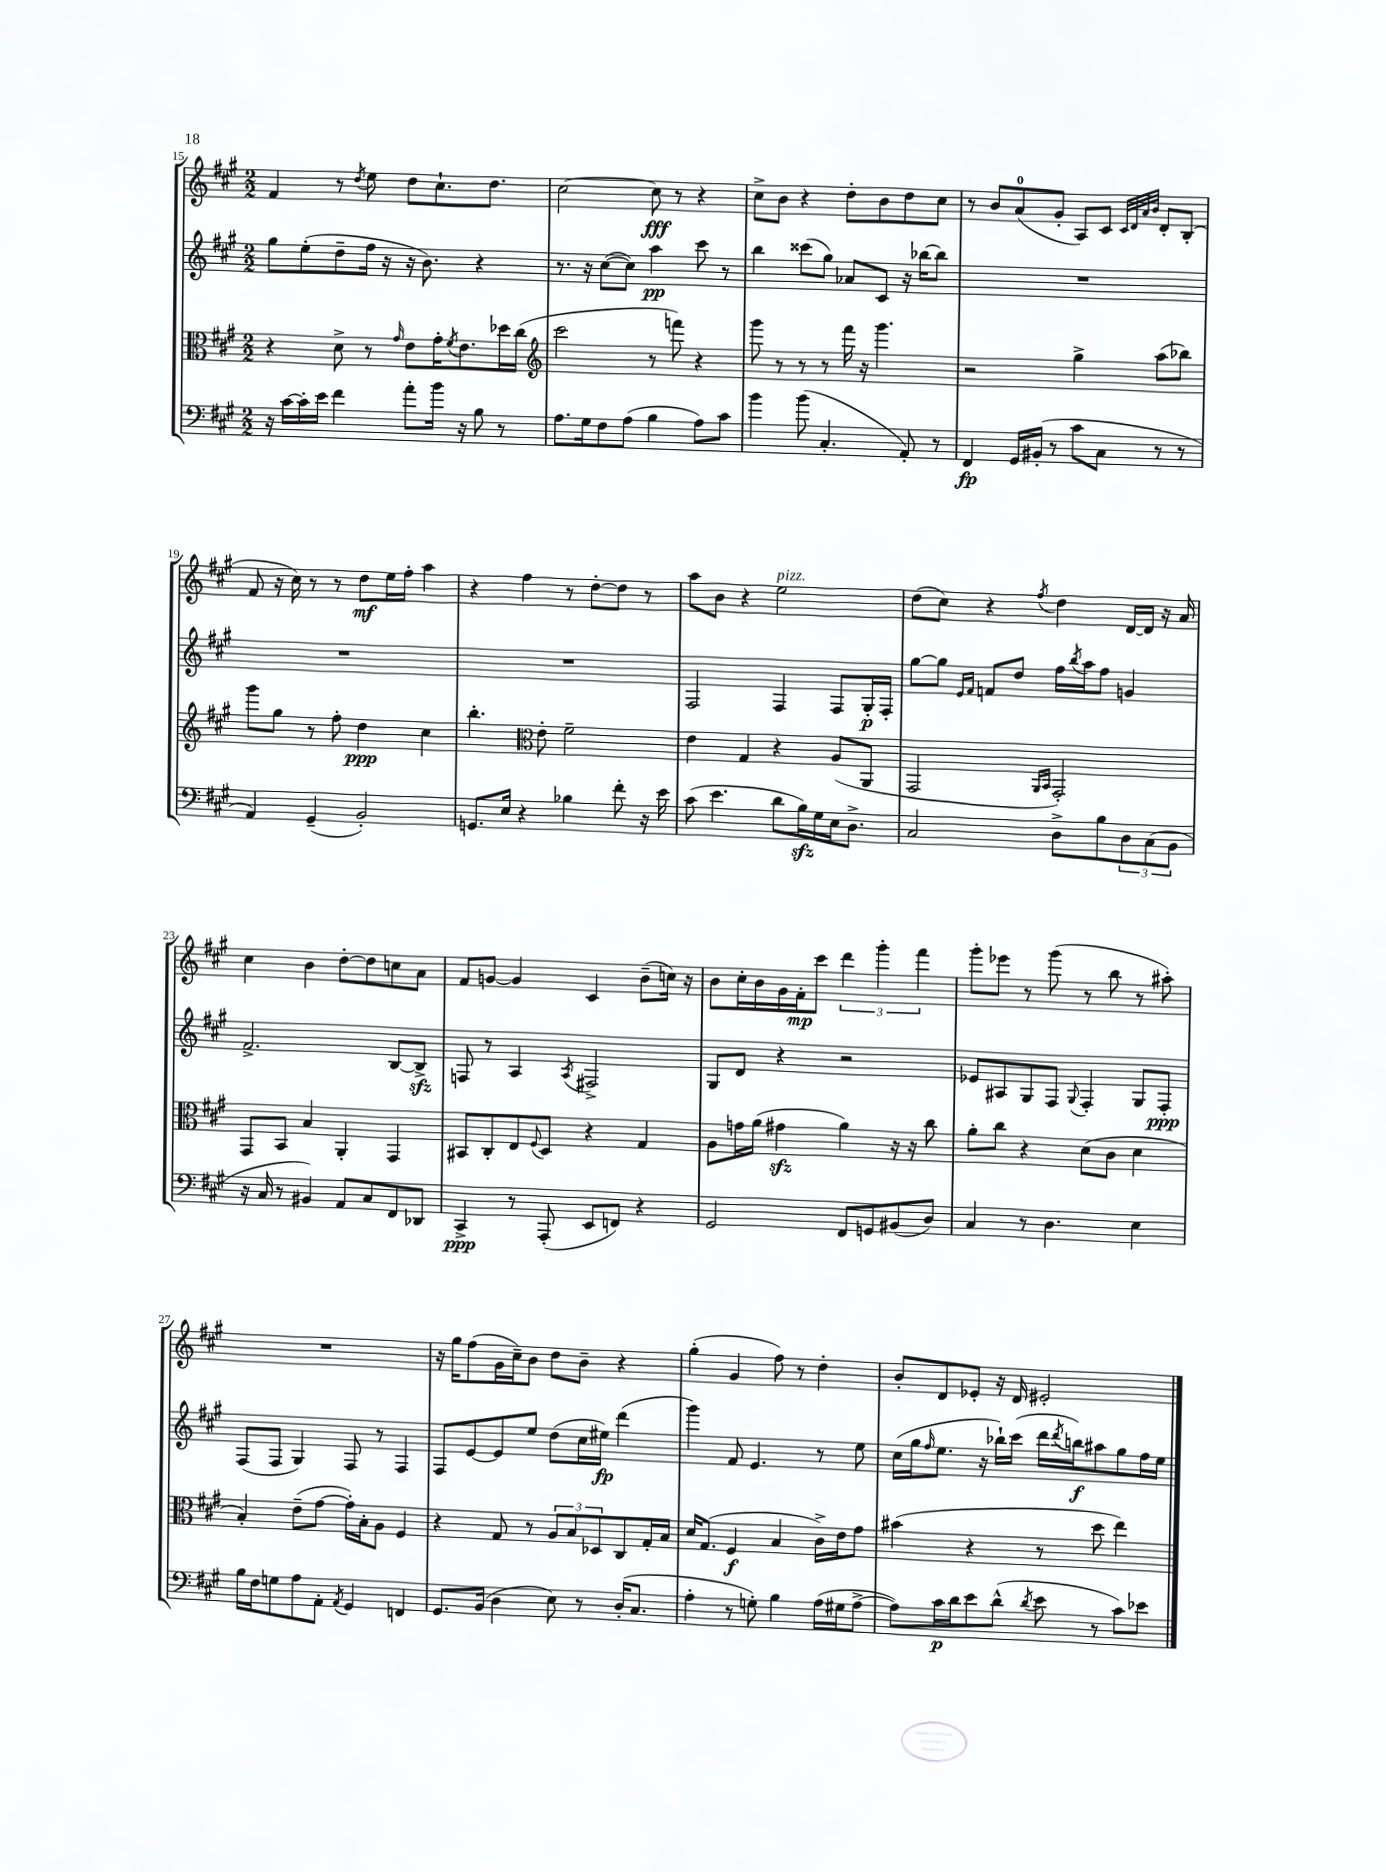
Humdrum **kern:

**kern	**dynam	**kern	**dynam	**kern	**dynam	**kern	**dynam
*part4	*part4	*part3	*part3	*part2	*part2	*part1	*part1
*staff4	*staff4	*staff3	*staff3	*staff2	*staff2	*staff1	*staff1
*clefF4	*	*clefC3	*	*clefG2	*	*clefG2	*
*k[f#c#g#]	*	*k[f#c#g#]	*	*k[f#c#g#]	*	*k[f#c#g#]	*
*M2/2	*	*M2/2	*	*M2/2	*	*M2/2	*
=15	=15	=15	=15	=15	=15	=15	=15
16r	.	4r	.	8gg#\L	.	4f#/	.
[16c#\LL	.	.	.	.	.	.	.
16c#'\]	.	.	.	(8ee'\	.	.	.
16e\JJ	.	.	.	.	.	.	.
4f#\	.	8d^\	.	8dd~\	.	8r	.
.	.	.	.	.	.	8qdd/	.
.	.	8r	.	16ff#\Jk	.	8ee\	.
.	.	.	.	16r	.	.	.
.	.	16qqg#/	.	.	.	.	.
8a'\L	.	8e\L	.	16r	.	8dd\L	.
.	.	.	.	8.b\)	.	.	.
16b\Jk	.	16g#'\K	.	.	.	8.cc#`\	.
.	.	8qf#/	.	.	.	.	.
16r	.	8.e\	.	.	.	.	.
8B\	.	.	.	4r	.	.	.
.	.	.	.	.	.	8.dd\J	.
8r	.	16dd-X\L	.	.	.	.	.
.	.	(16cc#\JJ	.	.	.	.	.
=16	=16	=16	=16	=16	=16	=16	=16
*	*	*clefG2	*	*	*	*	*
8.A\L	.	2ccc#\	.	8.r	.	[2cc#\	.
16G#\k	.	.	.	16r	.	.	.
8F#\	.	.	.	([8cc#\L	.	.	.
(8A\J	.	.	.	8cc#\J])	.	.	.
4B\	.	8r	.	4aa\	pp	8cc#\]	fff
.	.	8fffn\)	.	.	.	8r	.
8A\L)	.	4r	.	8ccc#\	.	4r	.
8c#\J	.	.	.	8r	.	.	.
=17	=17	=17	=17	=17	=17	=17	=17
4b\	.	8ggg#\	.	4bb\	.	8cc#^\L	.
.	.	8r	.	.	.	8b\J	.
(8b\	.	8r	.	(8ccc##X\L	.	4r	.
4.C#'/	.	8r	.	8gg#\J)	.	.	.
.	.	16fff#\	.	8a-X/L	.	8dd'\L	.
.	.	16r	.	.	.	.	.
.	.	4.ggg#\	.	8c#/J	.	8b\	.
8AA'/)	.	.	.	16r	.	8dd\	.
.	.	.	.	[16bb-X\KL	.	.	.
8r	.	.	.	8bb-\J]	.	8cc#\J	.
=18	=18	=18	=18	=18	=18	=18	=18
4FF#/	fp	2r	.	1r	.	8r	.
.	.	.	.	.	.	8b/L	.
16GG#/LL	.	.	.	.	.	(8a/	.
(16BB#X'/JJ	.	.	.	.	.	.	.
8r	.	.	.	.	.	8g#'/J	.
8c#\L	.	4gg#^\	.	.	.	8A/L)	.
8C#\J	.	.	.	.	.	8c#/J	.
.	.	.	.	.	.	32qqc#/LLL	.
.	.	.	.	.	.	32qqd/	.
.	.	.	.	.	.	32qqa/	.
.	.	.	.	.	.	32qqb/JJJ	.
8r	.	(8aa\L	.	.	.	8d'/L	.
8r	.	8bb-X\J)	.	.	.	(8B'/J	.
!!LO:LB:g=z
=19	=19	=19	=19	=19	=19	=19	=19
4AA/)	.	8ggg#\L	.	1r	.	8f#/	.
.	.	8gg#\J	.	.	.	16r	.
.	.	.	.	.	.	16cc#\)	.
(4GG#~/	.	8r	.	.	.	8r	.
.	.	8ff#'\	.	.	.	8r	.
2BB'/)	.	4dd\	ppp	.	.	8dd\L	mf
.	.	.	.	.	.	16ee\L	.
.	.	.	.	.	.	16ff#'\JJ	.
.	.	4cc#\	.	.	.	4aa\	.
=20	=20	=20	=20	=20	=20	=20	=20
8.GGn/L	.	4.bb'\	.	1r	.	4r	.
16E/Jk	.	.	.	.	.	.	.
4r	.	.	.	.	.	4ff#\	.
*	*	*clefC3	*	*	*	*	*
.	.	8e'\	.	.	.	.	.
4B-X\	.	2f#~\	.	.	.	8r	.
.	.	.	.	.	.	[8dd'\L	.
8f#'\	.	.	.	.	.	8dd\J]	.
16r	.	.	.	.	.	8r	.
16e\	.	.	.	.	.	.	.
=21	=21	=21	=21	=21	=21	=21	=21
(8c#\	.	4e\	.	2F#/	.	8aa\L	.
4.e\	.	.	.	.	.	8b\J	.
.	.	4G#/	.	.	.	4r	.
!	!	!	!	!	!	!LO:TX:a:i:t=pizz.	!
8d\L	.	4r	.	4F#/	.	2ee\	.
16Bzz\L)	.	.	.	.	.	.	.
16G#\	.	.	.	.	.	.	.
16E\J	.	(8A/L	.	8F#/L	.	.	.
8.D^\J	.	.	.	.	.	.	.
.	.	8AA/J	.	16G#'/L	p	.	.
.	.	.	.	16F#'/JJ	.	.	.
=22	=22	=22	=22	=22	=22	=22	=22
2C#/	.	2GG#/	.	[8gg#\L	.	(8dd\L	.
.	.	.	.	8gg#\J]	.	8cc#\J)	.
.	.	.	.	16qqe/LL	.	.	.
.	.	.	.	16qqf#/JJ	.	.	.
.	.	.	.	8fn/L	.	4r	.
.	.	.	.	8dd/J	.	.	.
.	.	16qqAA/LL	.	.	.	.	.
.	.	16qqBB/JJ	.	.	.	8qff#/	.
8D^\L	.	2GG#'/)	.	16ff#\LL	.	4dd\	.
.	.	.	.	8qbb/	.	.	.
.	.	.	.	16aa\J	.	.	.
8B\	.	.	.	8ff#\J	.	.	.
12D\	.	.	.	4gn/	.	[16d/LL	.
.	.	.	.	.	.	16d/JJ]	.
(12C#\	.	.	.	.	.	.	.
.	.	.	.	.	.	16r	.
12BB\J	.	.	.	.	.	.	.
.	.	.	.	.	.	16a/	.
!!LO:LB:g=z
=23	=23	=23	=23	=23	=23	=23	=23
16r	.	8GG#/L	.	2.f#^/	.	4cc#\	.
16C#/	.	.	.	.	.	.	.
8r	.	8BB/J	.	.	.	.	.
4BB#X/)	.	4B/	.	.	.	4b\	.
8AA/L	.	4AA'/	.	.	.	[8dd'\L	.
8C#/	.	.	.	.	.	8dd\]	.
8FF#/	.	4GG#/	.	[8B/L	.	8ccn\	.
8DD-X/J	.	.	.	8Bzz^/J]	.	8a\J	.
=24	=24	=24	=24	=24	=24	=24	=24
4CC#^/	ppp	8BB#X/L	.	8Fn/	.	8f#/L	.
.	.	8C#'/	.	8r	.	[8gn/J	.
8r	.	8E/	.	4A/	.	4g/]	.
.	.	8qqF#/	.	.	.	.	.
(8AAA'/	.	8D/J	.	.	.	.	.
.	.	.	.	8qA/	.	.	.
8EE/L	.	4r	.	2F#X^/	.	4c#/	.
8FFn/J)	.	.	.	.	.	.	.
4r	.	4G#/	.	.	.	(8b~\L	.
.	.	.	.	.	.	16ccn\Jk)	.
.	.	.	.	.	.	16r	.
=25	=25	=25	=25	=25	=25	=25	=25
2GG#/	.	8A\L	.	8G#/L	.	8b\L	.
.	.	16gn\L	.	8d/J	.	16cc#'\L	.
.	.	(16a\JJ	.	.	.	16b\	.
.	.	4g#Xzz\	.	4r	.	16g#\	.
.	.	.	.	.	.	16f#'\J	mp
.	.	.	.	.	.	8ccc#\J	.
8FF#/L	.	4a\)	.	2r	.	6ddd\	.
8GGn/	.	.	.	.	.	.	.
.	.	.	.	.	.	6ggg#'\	.
(8BB#X/	.	16r	.	.	.	.	.
.	.	16r	.	.	.	.	.
.	.	.	.	.	.	6fff#\	.
8D/J)	.	8cc#\	.	.	.	.	.
=26	=26	=26	=26	=26	=26	=26	=26
4C#/	.	8a'\L	.	8e-X/L	.	8ggg#'\L	.
.	.	8cc#\J	.	8A#X/	.	8eee-X\J	.
8r	.	4r	.	8G#/	.	8r	.
4.D\	.	.	.	8F#/J	.	(8ggg#\	.
.	.	.	.	8qqG#/	.	.	.
.	.	(8d\L	.	4F#'/	.	8r	.
.	.	8c#\J	.	.	.	8bb\	.
4E\	.	4d\	.	8G#/L	.	8r	.
.	.	.	.	8F#'/J	ppp	8aa#X'\)	.
!!LO:LB:g=z
=27	=27	=27	=27	=27	=27	=27	=27
16B\LL	.	4B'/)	.	(8F#/L	.	1r	.
16F#\J	.	.	.	.	.	.	.
8Gn\	.	.	.	8F#/J	.	.	.
8A\	.	(8e~\L	.	4G#/)	.	.	.
8AA'\J	.	[8g#\J	.	.	.	.	.
8qAA/	.	.	.	.	.	.	.
4GG#/	.	16g#'\LL])	.	8F#/	.	.	.
.	.	16B'\J	.	.	.	.	.
.	.	8A\J	.	8r	.	.	.
4FFn/	.	4F#/	.	4F#/	.	.	.
=28	=28	=28	=28	=28	=28	=28	=28
8.GG#/L	.	4r	.	8F#/L	.	16r	.
.	.	.	.	.	.	16gg#\KL	.
.	.	.	.	[8e/	.	(8ff#\	.
(16BB/Jk	.	.	.	.	.	.	.
4D\	.	8G#/	.	8e/]	.	16g#\L	.
.	.	.	.	.	.	16cc#~\J)	.
.	.	8r	.	8ee/J	.	8b\J	.
8E\)	.	12A/L	.	(8dd\L	.	8dd\L	.
.	.	12B/	.	.	.	.	.
8r	.	.	.	16cc#\L	.	8b~\J	.
.	.	12D-X/	.	.	.	.	.
.	.	.	.	16ee#X\JJ)	fp	.	.
(16D'/KL	.	8C#/	.	(4ddd\	.	4r	.
8.C#/J	.	.	.	.	.	.	.
.	.	16G#'/L	.	.	.	.	.
.	.	16B/JJ	.	.	.	.	.
=29	=29	=29	=29	=29	=29	=29	=29
4A'\	.	16d/KL	.	4ggg#\)	.	(4gg#'\	.
.	.	(8.G#/J	.	.	.	.	.
8r	.	4F#/	f	8f#/	.	4g#/	.
8Gn'\)	.	.	.	4.e/	.	.	.
4B\	.	4B/	.	.	.	8ff#\)	.
.	.	.	.	.	.	8r	.
(16A\LL	.	16c#^\LL)	.	8r	.	4dd'\	.
16G#X\J	.	16e\J	.	.	.	.	.
[8A^\J	.	8g#\J	.	8ee\	.	.	.
=30	=30	=30	=30	=30	=30	=30	=30
8A\L])	.	(4b#X\	.	(16cc#\LL	.	8b'/L	.
.	.	.	.	16gg#\J	.	.	.
.	.	.	.	16qqff#/	.	.	.
16c#\L	p	.	.	8.ee\J	.	8d/	.
16d\J	.	.	.	.	.	.	.
8e\	.	4r	.	.	.	8e-X'/J	.
.	.	.	.	16r	.	.	.
(8d^^\J	.	.	.	16bb-X`\LL)	.	16r	.
.	.	.	.	(16ccc#\JJ	.	16d/	.
8qd/	.	.	.	.	.	.	.
8e\	.	8r	.	16ddd\LL	.	2e#X'/	.
.	.	.	.	8qddd/	.	.	.
.	.	.	.	16bbn\J)	f	.	.
8r	.	8dd\	.	8aa#X\	.	.	.
8c#\L)	.	4ee\)	.	8gg#\	.	.	.
8e-X\J	.	.	.	16ff#\L	.	.	.
.	.	.	.	16ee\JJ	.	.	.
==	==	==	==	==	==	==	==
*-	*-	*-	*-	*-	*-	*-	*-
